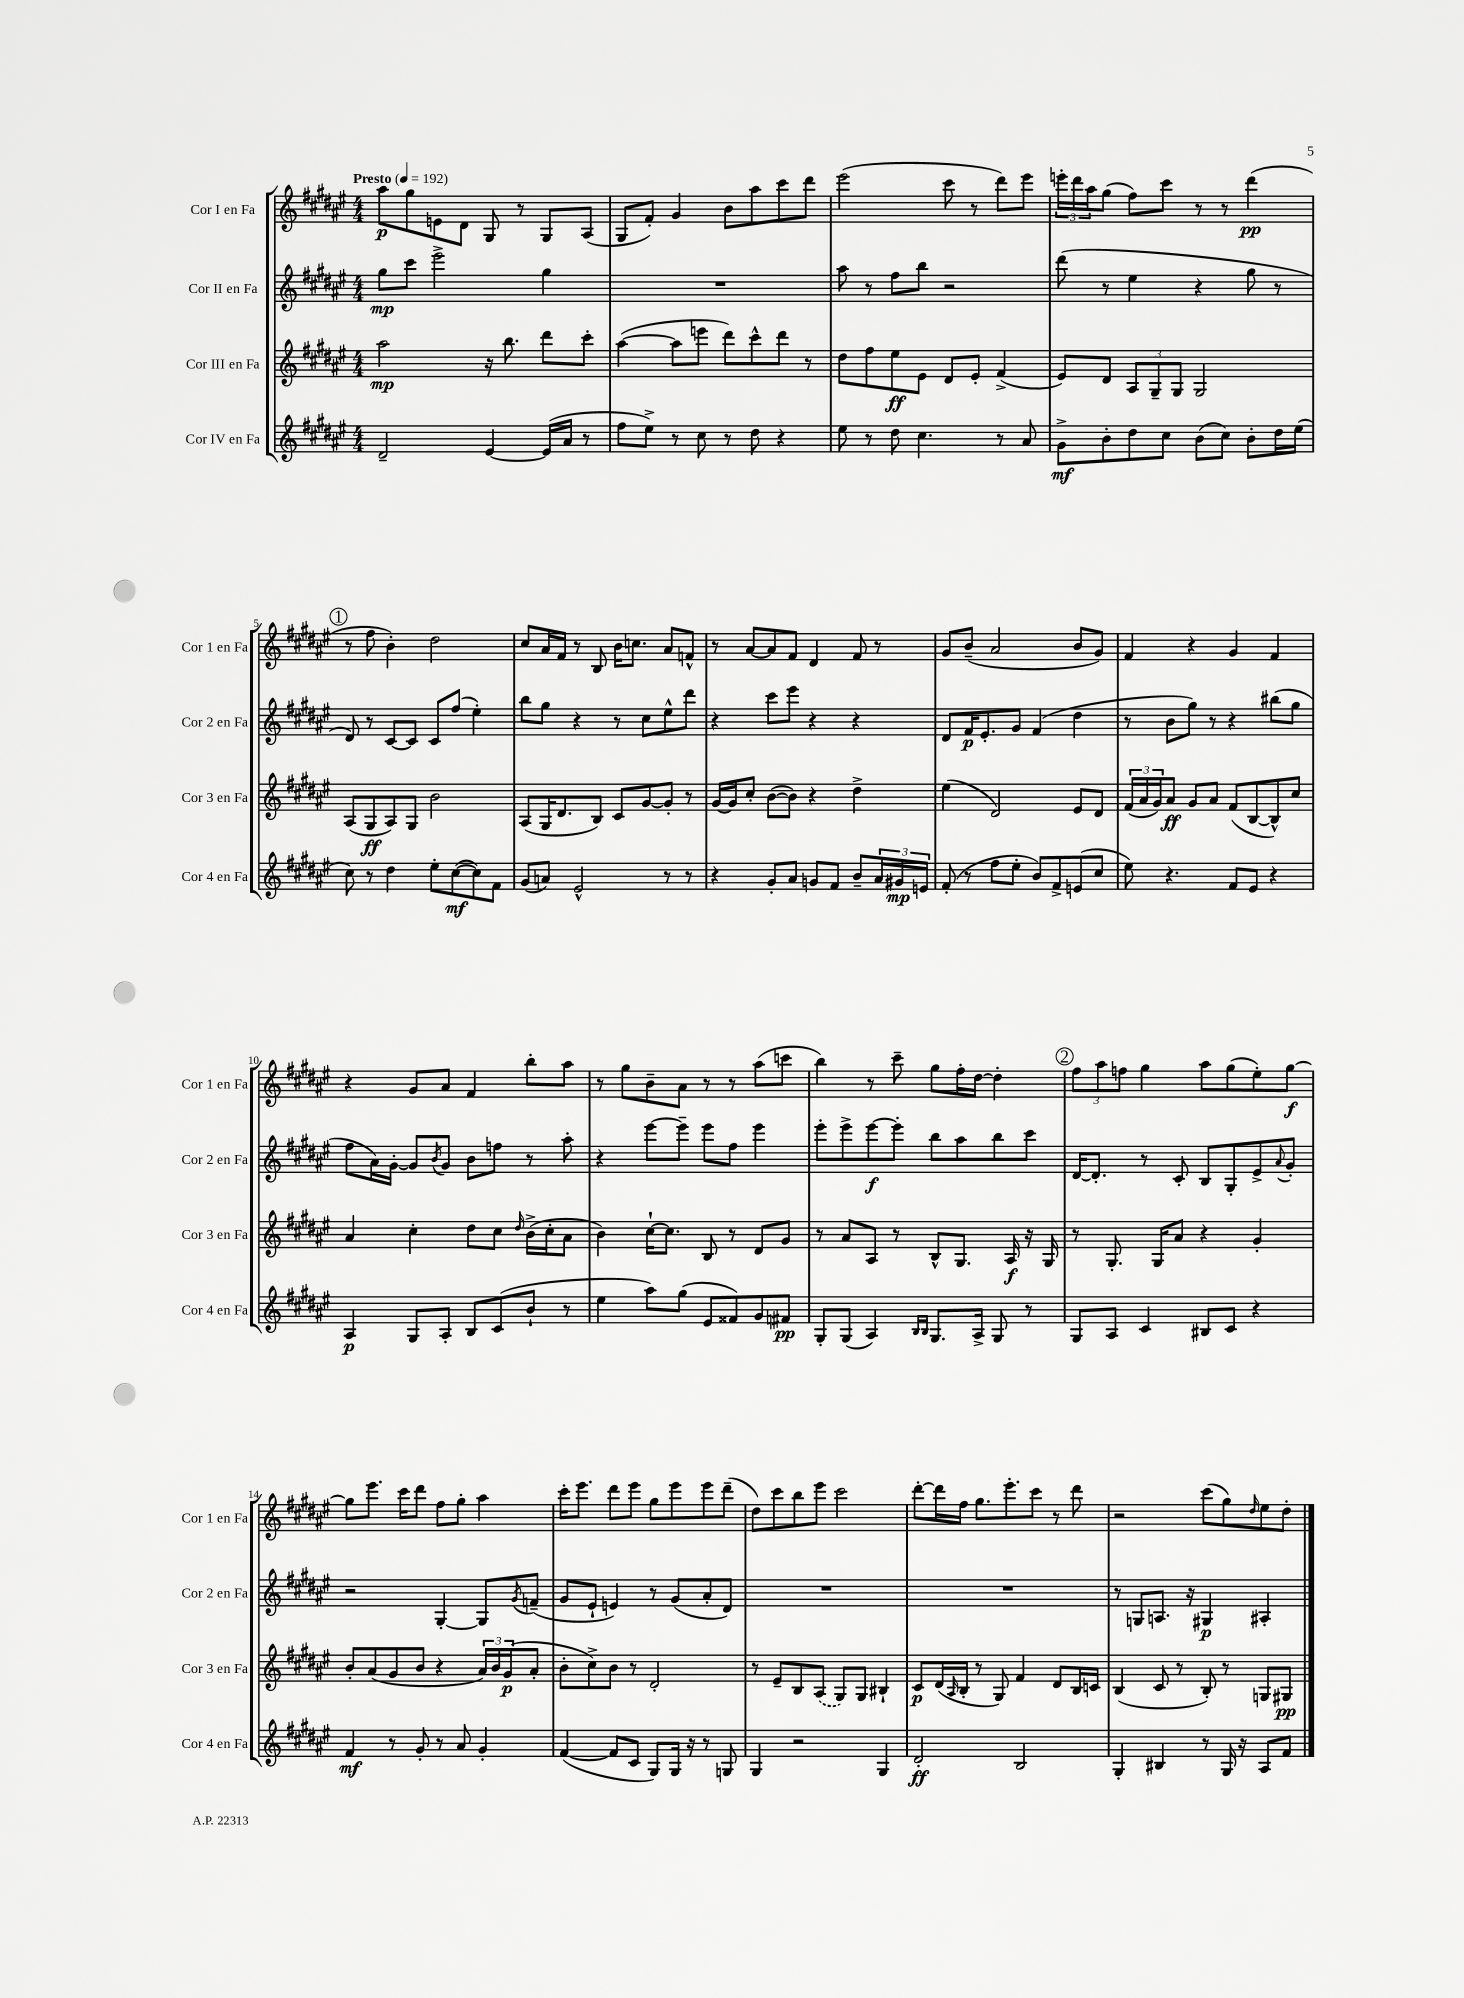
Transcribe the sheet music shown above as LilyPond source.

<<
\new StaffGroup <<
\new Staff = "s0" \with { instrumentName = "Cor I en Fa" shortInstrumentName = "Cor 1 en Fa" } {
    \clef treble \key fis \major \numericTimeSignature \time 4/4 \tempo "Presto" 4 = 192
    ais''8\p gis''8 e'8 dis'8 gis8 r8 gis8 ais8( |
    gis8 fis'8-.) gis'4 b'8 ais''8 cis'''8 dis'''8 |
    eis'''2( cis'''8 r8 dis'''8) eis'''8 |
    \tuplet 3/2 { e'''16-. dis'''16 ais''16 } gis''8( fis''8) cis'''8 r8 r8 dis'''4\pp( |
    \mark \markup { \circle "1" } r8 fis''8 b'4-.) dis''2 |
    cis''8 ais'16 fis'16 r8 b8 b'16 c''8. ais'8 f'8-^ |
    r8 ais'8~ ais'8 fis'8 dis'4 fis'8 r8 |
    gis'8 b'8--( ais'2 b'8 gis'8) |
    fis'4 r4 gis'4 fis'4 |
    r4 gis'8 ais'8 fis'4 b''8-. ais''8 |
    r8 gis''8 b'8-- ais'8 r8 r8 ais''8( c'''8 |
    b''4) r8 cis'''8-- gis''8 fis''16-. dis''16~ dis''4-. |
    \mark \markup { \circle "2" } \tuplet 3/2 { fis''8 ais''8 f''8 } gis''4 ais''8 gis''8( eis''8-.) gis''8~\f |
    gis''8 eis'''8. cis'''16 dis'''8 fis''8 gis''8-. ais''4 |
    cis'''16-. eis'''8. dis'''8 eis'''8 gis''8 eis'''8 eis'''8 dis'''8--( |
    dis''8) cis'''8 b''8 eis'''8 cis'''2 |
    dis'''8~-. dis'''16 fis''16 gis''8. eis'''8.-. cis'''8 r8 dis'''8 |
    r2 cis'''8( gis''8) \grace { dis''16 } eis''8 dis''8-. \bar "|." |
}
\new Staff = "s1" \with { instrumentName = "Cor II en Fa" shortInstrumentName = "Cor 2 en Fa" } {
    \clef treble \key fis \major \numericTimeSignature \time 4/4
    gis''8\mp cis'''8 eis'''2-> gis''4 |
    R1 |
    ais''8 r8 fis''8 b''8 r2 |
    dis'''8( r8 eis''4 r4 gis''8 r8 |
    \mark \markup { \circle "1" } dis'8) r8 cis'8~ cis'8 cis'8 fis''8( eis''4-.) |
    b''8 gis''8 r4 r8 cis''8 eis''8-^ dis'''8 |
    r4 cis'''8 eis'''8 r4 r4 |
    dis'8 fis'16\p eis'8.-. gis'8 fis'4( dis''4 |
    r8 b'8 gis''8) r8 r4 bis''8( gis''8 |
    fis''8 ais'16) gis'16~-. gis'8 \acciaccatura { b'8 } gis'8 b'8 f''8 r8 ais''8-. |
    r4 eis'''8~ eis'''8-- eis'''8 fis''8 eis'''4 |
    eis'''8-. eis'''8-> eis'''8~\f eis'''8-. b''8 ais''8 b''8 cis'''8 |
    \mark \markup { \circle "2" } dis'16~ dis'8.-. r8 cis'8-. b8 gis8-. eis'8-> \appoggiatura { ais'8 } gis'8-. |
    r2 gis4~-. gis8 \acciaccatura { gis'8 } f'8--( |
    gis'8 eis'8-! e'4) r8 gis'8( ais'8-. dis'8) |
    R1 |
    R1 |
    r8 g8 a8. r16 gis4\p ais4-. \bar "|." |
}
\new Staff = "s2" \with { instrumentName = "Cor III en Fa" shortInstrumentName = "Cor 3 en Fa" } {
    \clef treble \key fis \major \numericTimeSignature \time 4/4
    ais''2\mp r16 b''8. dis'''8 cis'''8-. |
    ais''4~( ais''8 e'''8 dis'''8) cis'''8-^ dis'''8 r8 |
    dis''8 fis''8 eis''8\ff eis'8 dis'8 eis'8-. fis'4->( |
    eis'8) dis'8 \tuplet 3/2 { ais8 gis8-- gis8 } gis2 |
    \mark \markup { \circle "1" } ais8( gis8\ff ais8) gis8 b'2 |
    ais8( gis16 dis'8. b8) cis'8 gis'8~ gis'8-. r8 |
    gis'16~ gis'16 cis''8-. b'8~( b'8) r4 dis''4-> |
    eis''4( dis'2) eis'8 dis'8 |
    \tuplet 3/2 { fis'16( ais'16 gis'16) } ais'8\ff gis'8 ais'8 fis'8( b8~ b8-^) cis''8 |
    ais'4 cis''4-. dis''8 cis''8 \grace { dis''16 } b'16->( cis''16-. ais'8 |
    b'4) cis''16~-! cis''8. b8 r8 dis'8 gis'8 |
    r8 ais'8 ais8 r8 b8-^ gis8. ais16\f r16 gis16 |
    \mark \markup { \circle "2" } r8 gis8.-. gis16 ais'8 r4 gis'4-. |
    b'8-. ais'8( gis'8 b'8 r4 \tuplet 3/2 { ais'16) b'16 gis'16\p( } ais'8-. |
    b'8-. cis''8->) b'8 r8 dis'2-. |
    r8 eis'8-- b8 \once \slurDashed ais8( gis8) gis8 bis4-! |
    cis'8\p dis'16( \grace { ais16 } b16-. r8 gis8) fis'4 dis'8 b16 c'16 |
    b4( cis'8 r8 b8-.) r8 g8 gis8\pp \bar "|." |
}
\new Staff = "s3" \with { instrumentName = "Cor IV en Fa" shortInstrumentName = "Cor 4 en Fa" } {
    \clef treble \key fis \major \numericTimeSignature \time 4/4
    dis'2-- eis'4~ eis'16( ais'16 r8 |
    fis''8 eis''8->) r8 cis''8 r8 dis''8 r4 |
    eis''8 r8 dis''8 cis''4. r8 ais'8 |
    gis'8->\mf b'8-. dis''8 cis''8 b'8( cis''8) b'8-. dis''16 eis''16( |
    \mark \markup { \circle "1" } cis''8) r8 dis''4 eis''8-. cis''8~\mf( cis''8) fis'8 |
    gis'8( a'8) eis'2-^ r8 r8 |
    r4 gis'8-. ais'8 g'8 fis'8 b'8-- \tuplet 3/2 { ais'16 gis'16\mp e'16 } |
    fis'8-.( r8 fis''8 eis''8-. b'8) fis'8-> e'8( cis''8 |
    eis''8) r4. fis'8 eis'8 r4 |
    ais4\p gis8 ais8-. b8 cis'8( b'8-! r8 |
    eis''4 ais''8) gis''8( eis'8 fisis'8) gis'8 fis'8\pp |
    gis8-. gis8( ais4) \grace { b16 b16 } gis8. ais16-> gis8 r8 |
    \mark \markup { \circle "2" } gis8 ais8 cis'4 bis8 cis'8 r4 |
    fis'4\mf r8 gis'8-. r8 ais'8 gis'4-. |
    fis'4~( fis'8 cis'8 gis8) gis16 r16 r8 g8 |
    gis4 r2 gis4 |
    dis'2-.\ff b2 |
    gis4-. bis4 r8 gis16 r16 ais8 fis'8 \bar "|." |
}
>>
>>
